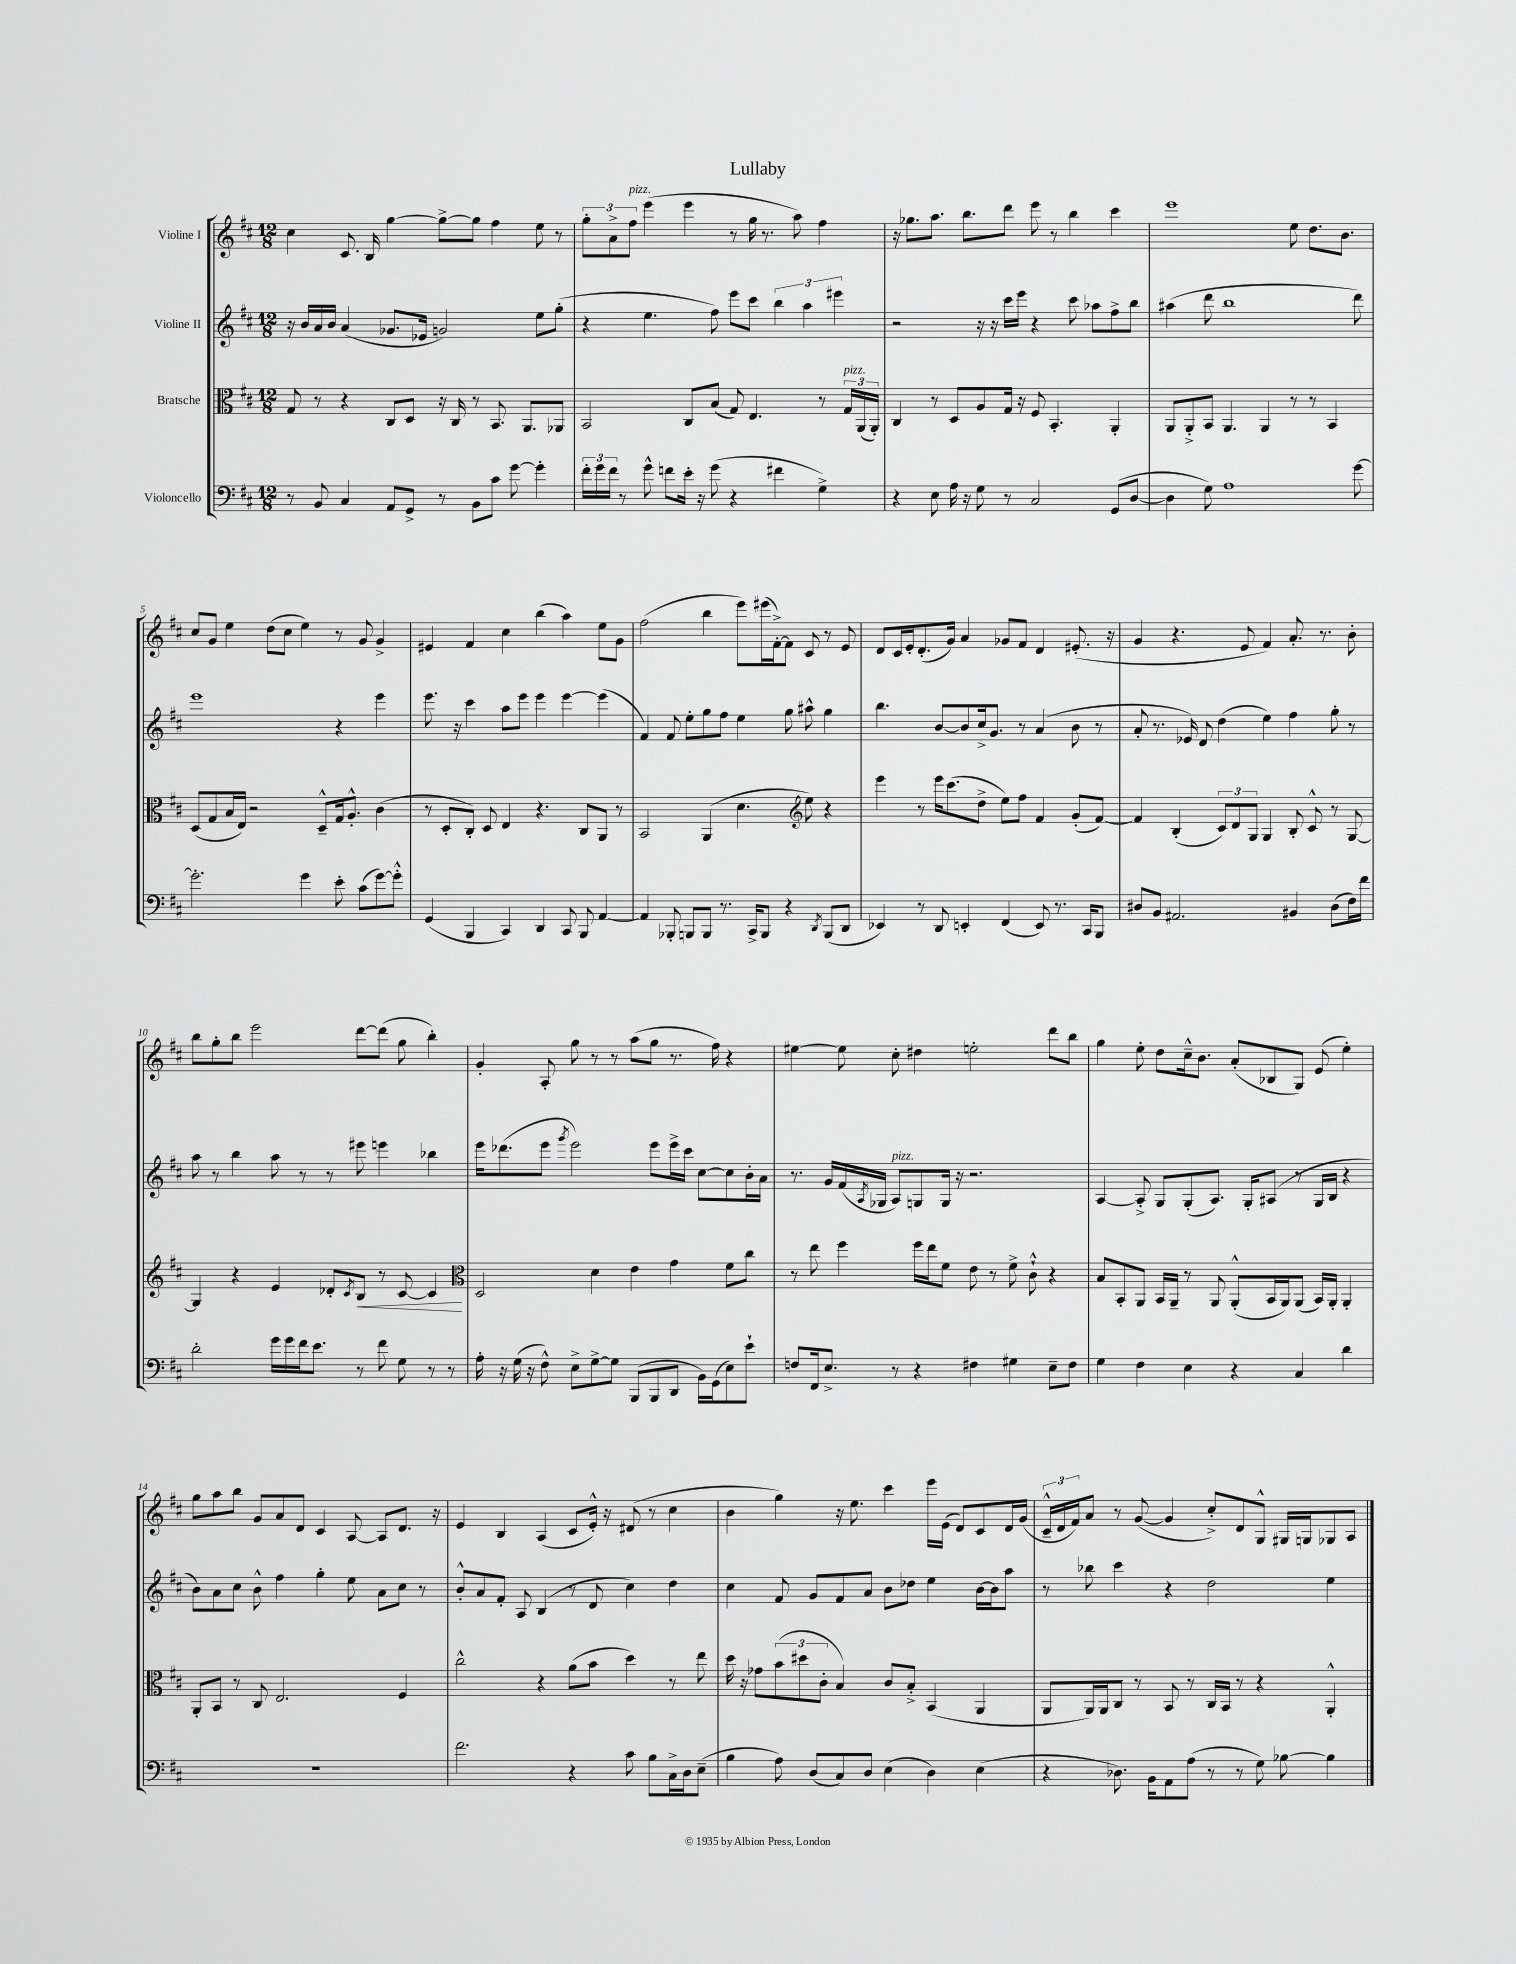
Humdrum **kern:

**kern	**kern	**kern	**kern
*staff4	*staff3	*staff2	*staff1
*clefF4	*clefC3	*clefG2	*clefG2
*k[f#c#]	*k[f#c#]	*k[f#c#]	*k[f#c#]
*M12/8	*M12/8	*M12/8	*M12/8
8r	8G	16r	4cc#
.	.	16b	.
8BB	8r	16a	.
.	.	16b	.
4C#	4r	(4a	8.c#
.	.	.	16B
8AA	8C#	8.g-	[4gg
8GG^	8D	.	.
.	.	16e-	.
8r	16r	2g)	8gg^_
.	16C#	.	.
8BB	8r	.	8gg]
8c#	8.BB	.	4ff#
[8g	.	.	.
.	8.AA	.	.
4g']	.	8ee	8ee
.	8AA-	(8gg'	8r
=	=	=	=
24f#'	2BB	4r	12gg'
24g	.	.	.
24f#	.	.	12a^
8r	.	.	.
.	.	.	12ff#
8g^^	.	4.ee	(4eee
8f	.	.	.
16e'	8C#	.	4eee
16r	.	.	.
(8g	(8B	8ff#)	.
4r	8G)	8eee	8r
.	4.E	8ccc#	16gg
.	.	.	8.r
4f#	.	6bb	.
.	.	.	8aa)
.	.	6aa	.
4G^)	8r	.	4ff#
.	.	6eee#	.
.	24G	.	.
.	(24AA	.	.
.	24AA')	.	.
=	=	=	=
4r	4C#	2r	16r
.	.	.	8.gg-
8E	8r	.	8.aa
16A	8D	.	.
16r	.	.	8.bb
8G	8A	16r	.
.	.	16r	.
8r	16G	16ccc#	8ddd
.	16r	16eee	.
2C#	8F#	4r	8eee
.	4.BB'	.	8r
.	.	8ccc#	4bb
.	.	8aa-	.
(8GG	4AA'	8ff#^	4ccc#
[8D	.	8bb	.
=	=	=	=
4D]	8AA	(4aa#	1eee
.	8AA'^	.	.
8G)	8BB	8ddd	.
1A	4.AA	1bb	.
.	4AA	.	.
.	8r	.	8ee
.	8r	.	8.dd
.	4BB	.	.
.	.	.	8.b
[8g	.	8ddd)	.
=	=	=	=
2.g']	(8D	1eee	8cc#
.	8G	.	8g
.	16B	.	4ee
.	16E)	.	.
.	2r	.	.
.	.	.	(8dd
.	.	.	8cc#
4g	.	.	4ee)
.	8D~^^	.	.
8e'	16G	4r	8r
.	8.A'^^	.	.
(8c#	.	.	8g
[8g)	(4c#	4eee	4g^
8g'^^]	.	.	.
=	=	=	=
(4GG	8r	8.eee	4e#
.	8D'	.	.
.	.	16r	.
4BBB	8C#')	4ccc#	4f#
.	8D	.	.
4CC#)	4E	8aa	4cc#
.	.	8eee	.
4DD	4.r	4eee	(4bb
8CC#	.	[4eee	4aa)
8BBB	8C#	.	.
[4AA	8AA	(4eee]	8ee
.	8r	.	8g
=	=	=	=
4AA]	2BB	4f#)	(2ff#
8BBB-'	.	8f#	.
8BBB	.	8ee'	.
8BBB	(4AA	8gg	4bb
8.r	.	8ff#	.
.	4.d	4ee	8eee)
16CC#^	.	.	.
8BBB	.	.	(16eee#
.	.	.	[16f#'^)
4r	.	8gg	8f#]
*	*clefG2	*	*
.	8ee)	8aa#^^	8c#
8qDD	.	.	.
(8BBB	4r	4gg	8r
8DD	.	.	8e
=	=	=	=
4EE-)	4eee	4.bb	8d
.	.	.	16c#
.	.	.	16e'
8r	8r	.	(8.d'
8DD	16eee	[8b	.
.	(8.ccc#	.	16g)
4EE'	.	8b]	4a
.	8dd^	16cc#^	.
.	.	8.g	.
(4FF#	8ee)	.	8g-
.	8ff#	8r	8f#
8EE)	4f#	(4a	4d
8.r	.	.	.
.	(8g'	8b	(8.e#'
16CC#	.	.	.
8BBB	[8f#)	8r	.
.	.	.	16r
=	=	=	=
8D#	4f#]	8a'	4g
8BB	.	8.r	.
2.AA#	(4B'	.	4.r
.	.	16e-)	.
.	.	8d	.
.	12c#)	(4dd	.
.	12d	.	.
.	.	.	8e
.	12G	.	.
.	4G	4ee)	4f#)
4BB#	8B'	4ff#	8.a'
.	8c#^^	.	.
.	.	.	8.r
(8D#	8r	8gg'	.
16F#)	[8G	8r	8b'
16f#	.	.	.
=	=	=	=
2d'	4G]	8aa	8bb
.	.	8r	8gg'
.	4r	4bb	8bb
.	.	.	2eee
16g	4e	8aa	.
16g	.	.	.
16f#	.	8r	.
8.e	.	.	.
.	8d-'	8r	.
.	8qc#	.	.
8r	8B	8eee#	[8ddd
8f#	8r	4eee	(8ddd]
8G	[8c#	.	8gg
8r	4c#]	4bb-	4bb')
8r	.	.	.
=	=	=	=
*	*clefC3	*	*
16A'	2D	16eee	4g'
16r	.	(8.ddd-	.
(16G	.	.	.
16r	.	.	.
8F#^^)	.	8eee	8A'
.	.	8qggg	.
8E^	.	2eee)	8gg
[8G^	4d	.	8r
8G]	.	.	8r
(8BBB	4e	.	(8aa
8BBB	.	8eee	8gg
8DD	4g	16eee^	8.r
.	.	16ccc#	.
16BB)	.	[8cc#	.
(16GG	.	.	16ff#)
8E)	8f#	8cc#]	4r
8e`	8cc#	16b'	.
.	.	16a	.
=	=	=	=
8F	8r	8.r	[4ee#
16FF#	8ee	.	.
8.E^	.	16g	.
.	4ff#	(16f#	8ee#]
.	.	8qA	.
.	.	16G-	.
8r	.	8A)	8cc#'
4r	16ff#	8G	4dd#
.	16ee	.	.
.	8f#	16G	.
.	.	16r	.
4F#	8e	2.r	2ee'
.	8r	.	.
4G#	8f#^	.	.
.	8c#`^^	.	.
8E~	4r	.	8ddd
8F#	.	.	8bb
=	=	=	=
4G	8B	[4A	4gg
.	8BB'	.	.
4F#	8AA	8A'^]	8ee'
.	16BB	8G	8dd
.	16AA~	.	.
4E	8r	(8G'	16cc#~^^
.	.	.	8.b
.	8AA	8.A)	.
4r	(8AA'^^	.	(8a'
.	.	16G'	.
.	16BB	(8A#	8B-
.	16AA)	.	.
4C#	(8AA	8r	8G)
.	16BB)	16G	(8e
.	16AA'	16B	.
4d	4AA'	4r	4ee')
=	=	=	=
1.r	8AA'	8b)	8gg
.	8BB	8a	8aa
.	8r	8cc#	8bb
.	8C#	8b^^	8g
.	2.E	4ff#	8a
.	.	.	8d
.	.	4gg'	4c#
.	.	8ee	[8A
.	.	8a	8A]
.	4F#	8cc#	8.d
.	.	8r	.
.	.	.	16r
=	=	=	=
2.f#	2cc#^^	8b'^^	4e
.	.	8a	.
.	.	8f#'	4B
.	.	8A	.
.	4r	(4B	(4A
4r	(8a	8r	8c#
.	8b	8d	16e'^^)
.	.	.	16r
8c#	4dd)	4cc#)	(8d#
8B	.	.	8r
16C#^	8r	4dd	4cc#
16D	.	.	.
(8E~	8ee	.	.
=	=	=	=
4B	16dd	4cc#	4b
.	16r	.	.
.	8g-	.	.
8A)	(12b	8f#	4gg)
.	12dd#	.	.
(8D	.	8g	.
.	12c#'	.	.
8C#)	4B)	8f#	16r
.	.	.	8.ee
8D	.	8a	.
(4E	8c#	8b	4ccc#
.	8B'^	8dd-	.
4D)	(4BB	4ee	16eee
.	.	.	(16e
.	.	.	8d)
(4E	4AA	[16b	8c#
.	.	16b]	.
.	.	8aa	16d
.	.	.	(16g
=	=	=	=
4r	8AA	8r	24c#~^^
.	.	.	24d
.	.	.	24f#)
.	16AA)	8bb-	8a
.	16AA	.	.
8.D-)	8C#	4ccc#	8r
.	8r	.	([8g
16BB	.	.	.
8AA	8BB	4r	4g]
(8A	8r	.	.
8r	16C#	2dd	8cc#'^)
.	16BB	.	.
8r	8r	.	8d
8G)	4r	.	8G^^
[8B-	.	.	16G#
.	.	.	16G
4B-]	4AA'^^	4ee	8G-
.	.	.	8A
==	==	==	==
*-	*-	*-	*-
